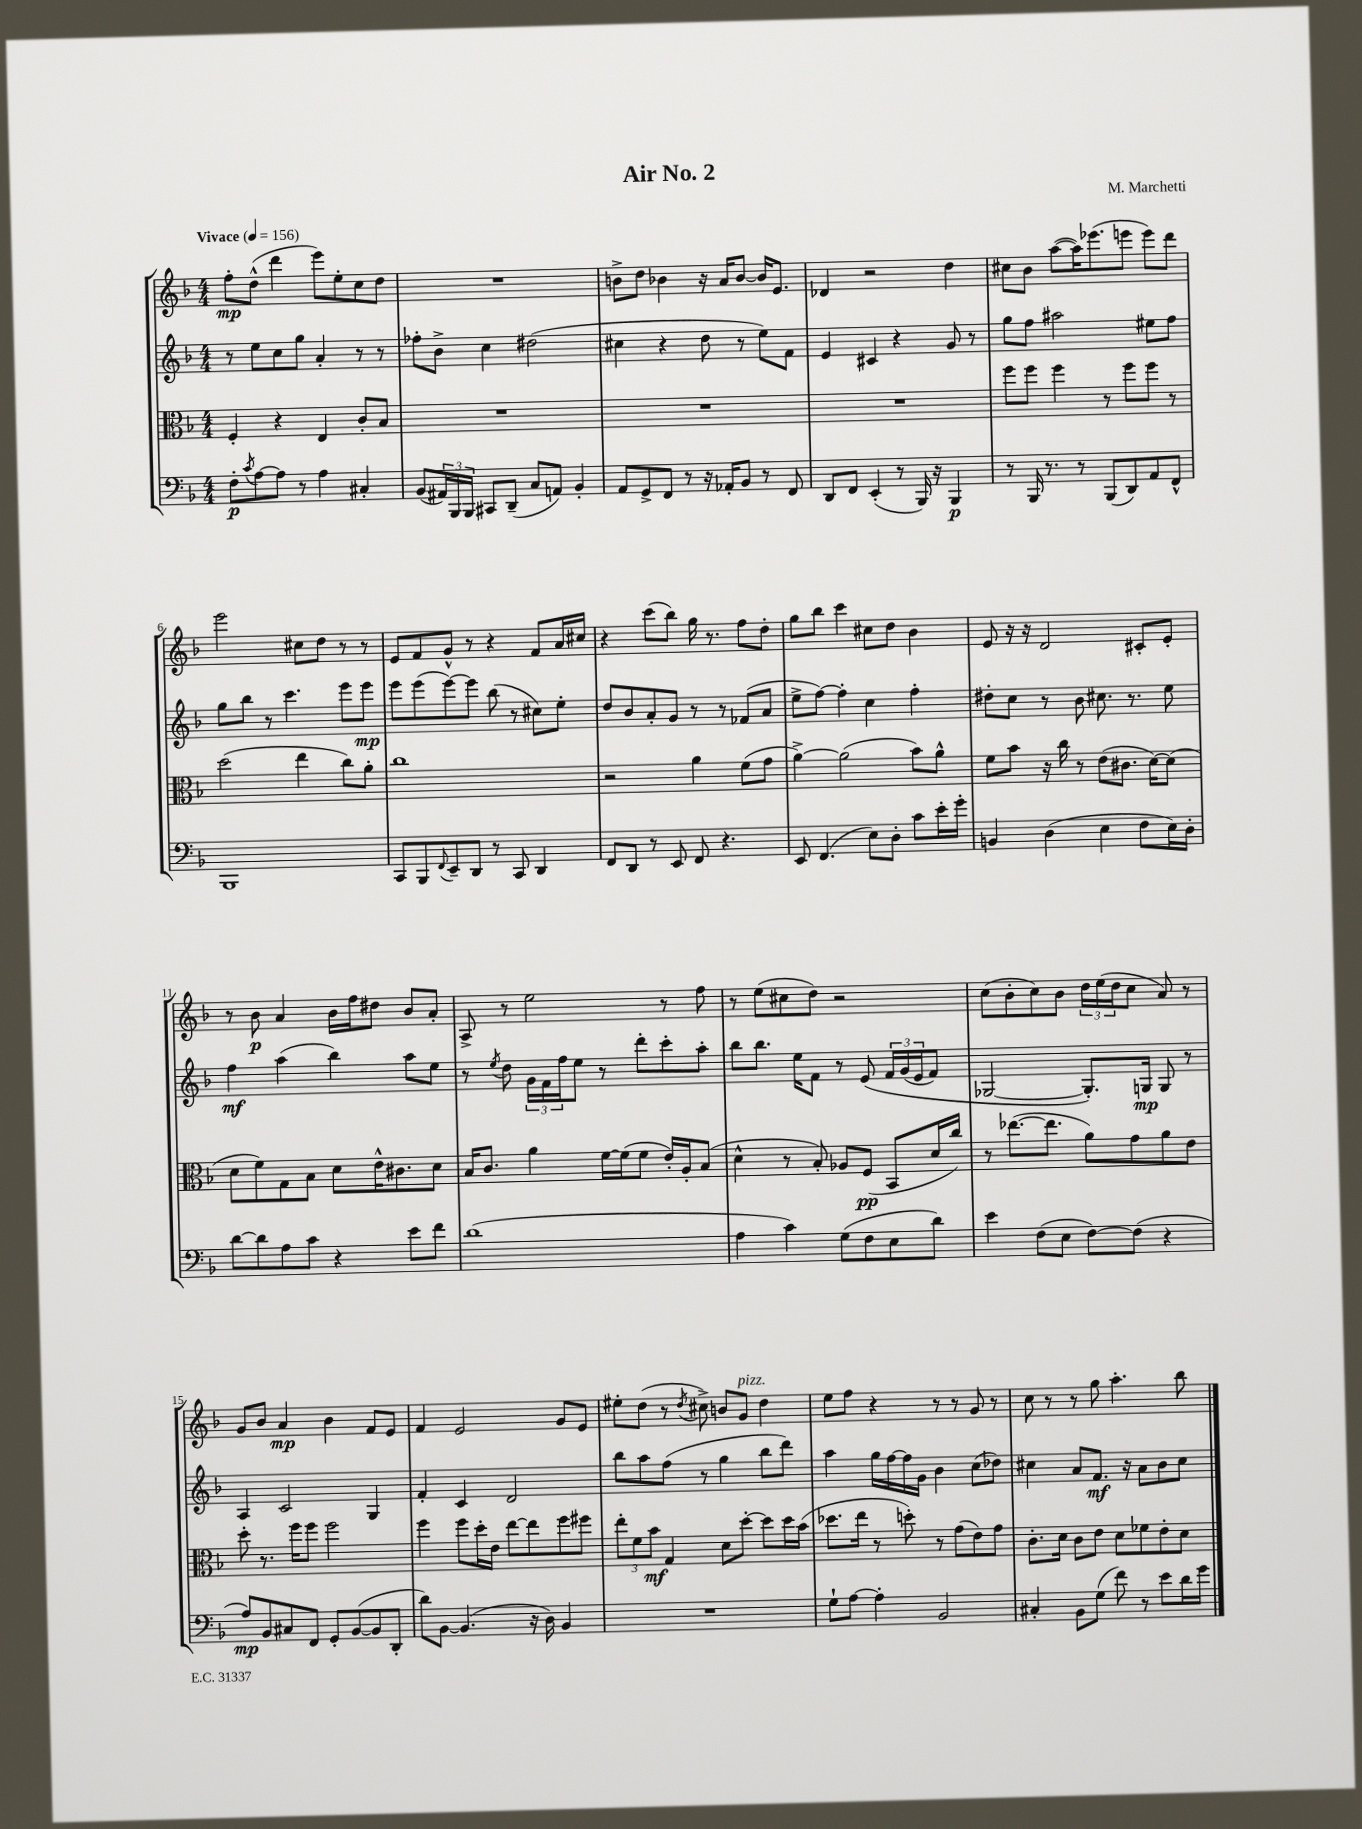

**kern	**kern	**kern	**kern
*staff4	*staff3	*staff2	*staff1
*clefF4	*clefC3	*clefG2	*clefG2
*k[b-]	*k[b-]	*k[b-]	*k[b-]
*M4/4	*M4/4	*M4/4	*M4/4
*MM156	*MM156	*MM156	*MM156
8F'	4F'	8r	8ff'
8qc	.	.	.
[8A	.	8ee	(8dd^^
8A]	4r	8cc	4ddd
8r	.	8gg	.
4A	4E	4a'	8eee)
.	.	.	8ee'
4C#'	8c'	8r	8cc
.	8B-	8r	8dd
=	=	=	=
(8BB-	1r	8ff-'	1r
24AA#)	.	8b-^	.
24BBB-	.	.	.
24BBB-	.	.	.
8CC#	.	4cc	.
(8DD~	.	.	.
8C	.	(2dd#	.
8AA)	.	.	.
4BB-'	.	.	.
=	=	=	=
8AA	1r	4cc#	8b^
8GG^	.	.	8dd
8FF	.	4r	4b-
8r	.	.	.
16r	.	8dd	16r
16AA-'	.	.	16a
8BB-	.	8r	[8b-
8r	.	8ee)	16b-]
.	.	.	8.e
8FF	.	8f	.
=	=	=	=
8DD	1r	4e	4d-
8FF	.	.	.
(4EE'	.	4c#	2r
8r	.	4r	.
16BBB-)	.	.	.
16r	.	.	.
4BBB-	.	8g	4dd
.	.	8r	.
=	=	=	=
8r	8ff	8gg	8cc#
16BBB-	8ff	8ff	8b-
8.r	.	.	.
.	4ff	2aa#	([8aa
8r	.	.	16aa])
.	.	.	(8.eee-
(8BBB-	8r	.	.
8DD)	8ff	.	8eee
8AA	8ff	8ee#	8eee)
8FF^^	8r	8ff	8ddd
=	=	=	=
1BBB-	(2dd	8gg	2eee
.	.	8bb-	.
.	.	8r	.
.	.	4.ccc	.
.	4ee	.	8cc#
.	.	.	8dd
.	8cc)	8eee	8r
.	8a'	8eee	8r
=	=	=	=
8CC	1cc	8eee	8e
8BBB-	.	(8eee	8f
8qqFF	.	.	.
8EE~	.	[8eee)	8g^^
8DD	.	8eee]	8r
8r	.	(8bb-	4r
8CC	.	8r	.
4DD	.	8cc#)	8f
.	.	8ee'	16a
.	.	.	16cc#
=	=	=	=
8FF	2r	8dd	4r
8DD	.	8b-	.
8r	.	8a'	(8ccc
8EE	.	8g	8bb-)
8FF	4a	8r	16gg
.	.	.	8.r
4.r	.	8r	.
.	(8f	(8f-	8ff
.	8g	8a	8dd'
=	=	=	=
8EE	[4a^)	8ee^	8gg
(4.FF	.	[8ff)	8bb-
.	(2a]	4ff']	4ccc
8E)	.	4cc	8cc#
8D'	.	.	8dd
8c	8b-)	4ff'	4b-
16e'	8a^^	.	.
16g'	.	.	.
=	=	=	=
4BB	8f	8dd#'	8e
.	8b-	8cc	16r
.	.	.	16r
(4D	16r	8r	2d
.	16cc	.	.
.	8r	8b-	.
4E	(8e	8.cc#	.
.	8.c#	.	.
.	.	8.r	.
8F	.	.	8c#'
.	[16d)	.	.
16E)	(8d]	8ee	8e'
16D'	.	.	.
=	=	=	=
[8d	8d	4ff	8r
8d]	8f)	.	8b-
8A	8G	(4aa	4a
8c	8B-	.	.
4r	8d	4bb-)	16b-
.	.	.	16ff
.	16e^^	.	8dd#
.	8.c#	.	.
8e	.	8aa	8b-
8f	8d	8ee	8a'
=	=	=	=
(1d	16B-	8r	8A^
.	8.c	.	.
.	.	8qee	.
.	.	8dd	8r
.	4a	24g	2ee
.	.	24f	.
.	.	24ff	.
.	.	8ee	.
.	[16f	8r	.
.	(16f]	.	.
.	8f	8ddd'	.
.	16e')	8ccc'	8r
.	16A'	.	.
.	(8B-	8aa'	8ff
=	=	=	=
4A	4d^^	8bb-	8r
.	.	8.bb-	(8ee
4c)	8r	.	8cc#
.	.	16ee	.
.	8B-')	8f	8dd)
(8G	8A-	8r	2r
8F	(8F	&(8e	.
8E	8BB-	24f	.
.	.	(24g	.
.	.	24e	.
8d)	16d	8f)	.
.	16cc)	.	.
=	=	=	=
4e	8r	[2G-	(8cc
.	([8.ee-	.	8b-'
(8F	.	.	8cc)
.	8.ee-]	.	.
8E	.	.	8b-
[8F)	8a)	8.G-']&)	24dd
.	.	.	(24ee
.	.	.	24dd
(8F]	8g	.	8cc
.	.	16G	.
4r	8a	8G	8a)
.	8e	8r	8r
=	=	=	=
8A)	8dd'	4A	8g
8BB-	8.r	.	8b-
8C#	.	2c	4a
.	16ff	.	.
8FF	8ff	.	.
8GG'	2ff	.	4b-
([8BB-	.	.	.
8BB-]	.	4G	8f
8DD'	.	.	8e
=	=	=	=
8d)	4ff	4f'	4f
[8BB-	.	.	.
(4.BB-]	8ff	4c	2e
.	16dd'	.	.
.	16e	.	.
.	[8ee	2d	.
16r	8ee]	.	.
16D)	.	.	.
4BB-	8ff	.	8g
.	8ff#	.	8e
=	=	=	=
1r	12ee'	8bb-	8ee#'
.	12f	.	.
.	.	8aa	(8dd
.	12b-	.	.
.	4G	(8ff	8r
.	.	.	8qdd
.	.	8r	8cc#^)
.	8d	4gg	8b
.	[8dd'	.	8g
.	8dd]	8bb-	4dd
.	16dd	8ddd)	.
.	(16b-	.	.
=	=	=	=
8G`	8.dd-	4aa	8ee
[8A	.	.	8ff
.	16ee	.	.
4A']	8r	16gg	4r
.	.	[16ff	.
.	8dd')	16ff]	.
.	.	16g	.
2BB-	8r	4b-	8r
.	(8g	.	8r
.	8e)	(8cc	8g
.	8g	8dd-)	8r
=	=	=	=
4C#'	8.c'	4cc#	8cc
.	.	.	8r
.	16d	.	.
8BB-	8c	8a	8r
(8G	8e	8.f	8gg
8f)	8d	.	4.aa'
.	.	16r	.
8r	8f-	8a	.
8e	8e'	8b-	.
16d	8d	8cc#	8bb-
16g	.	.	.
==	==	==	==
*-	*-	*-	*-
